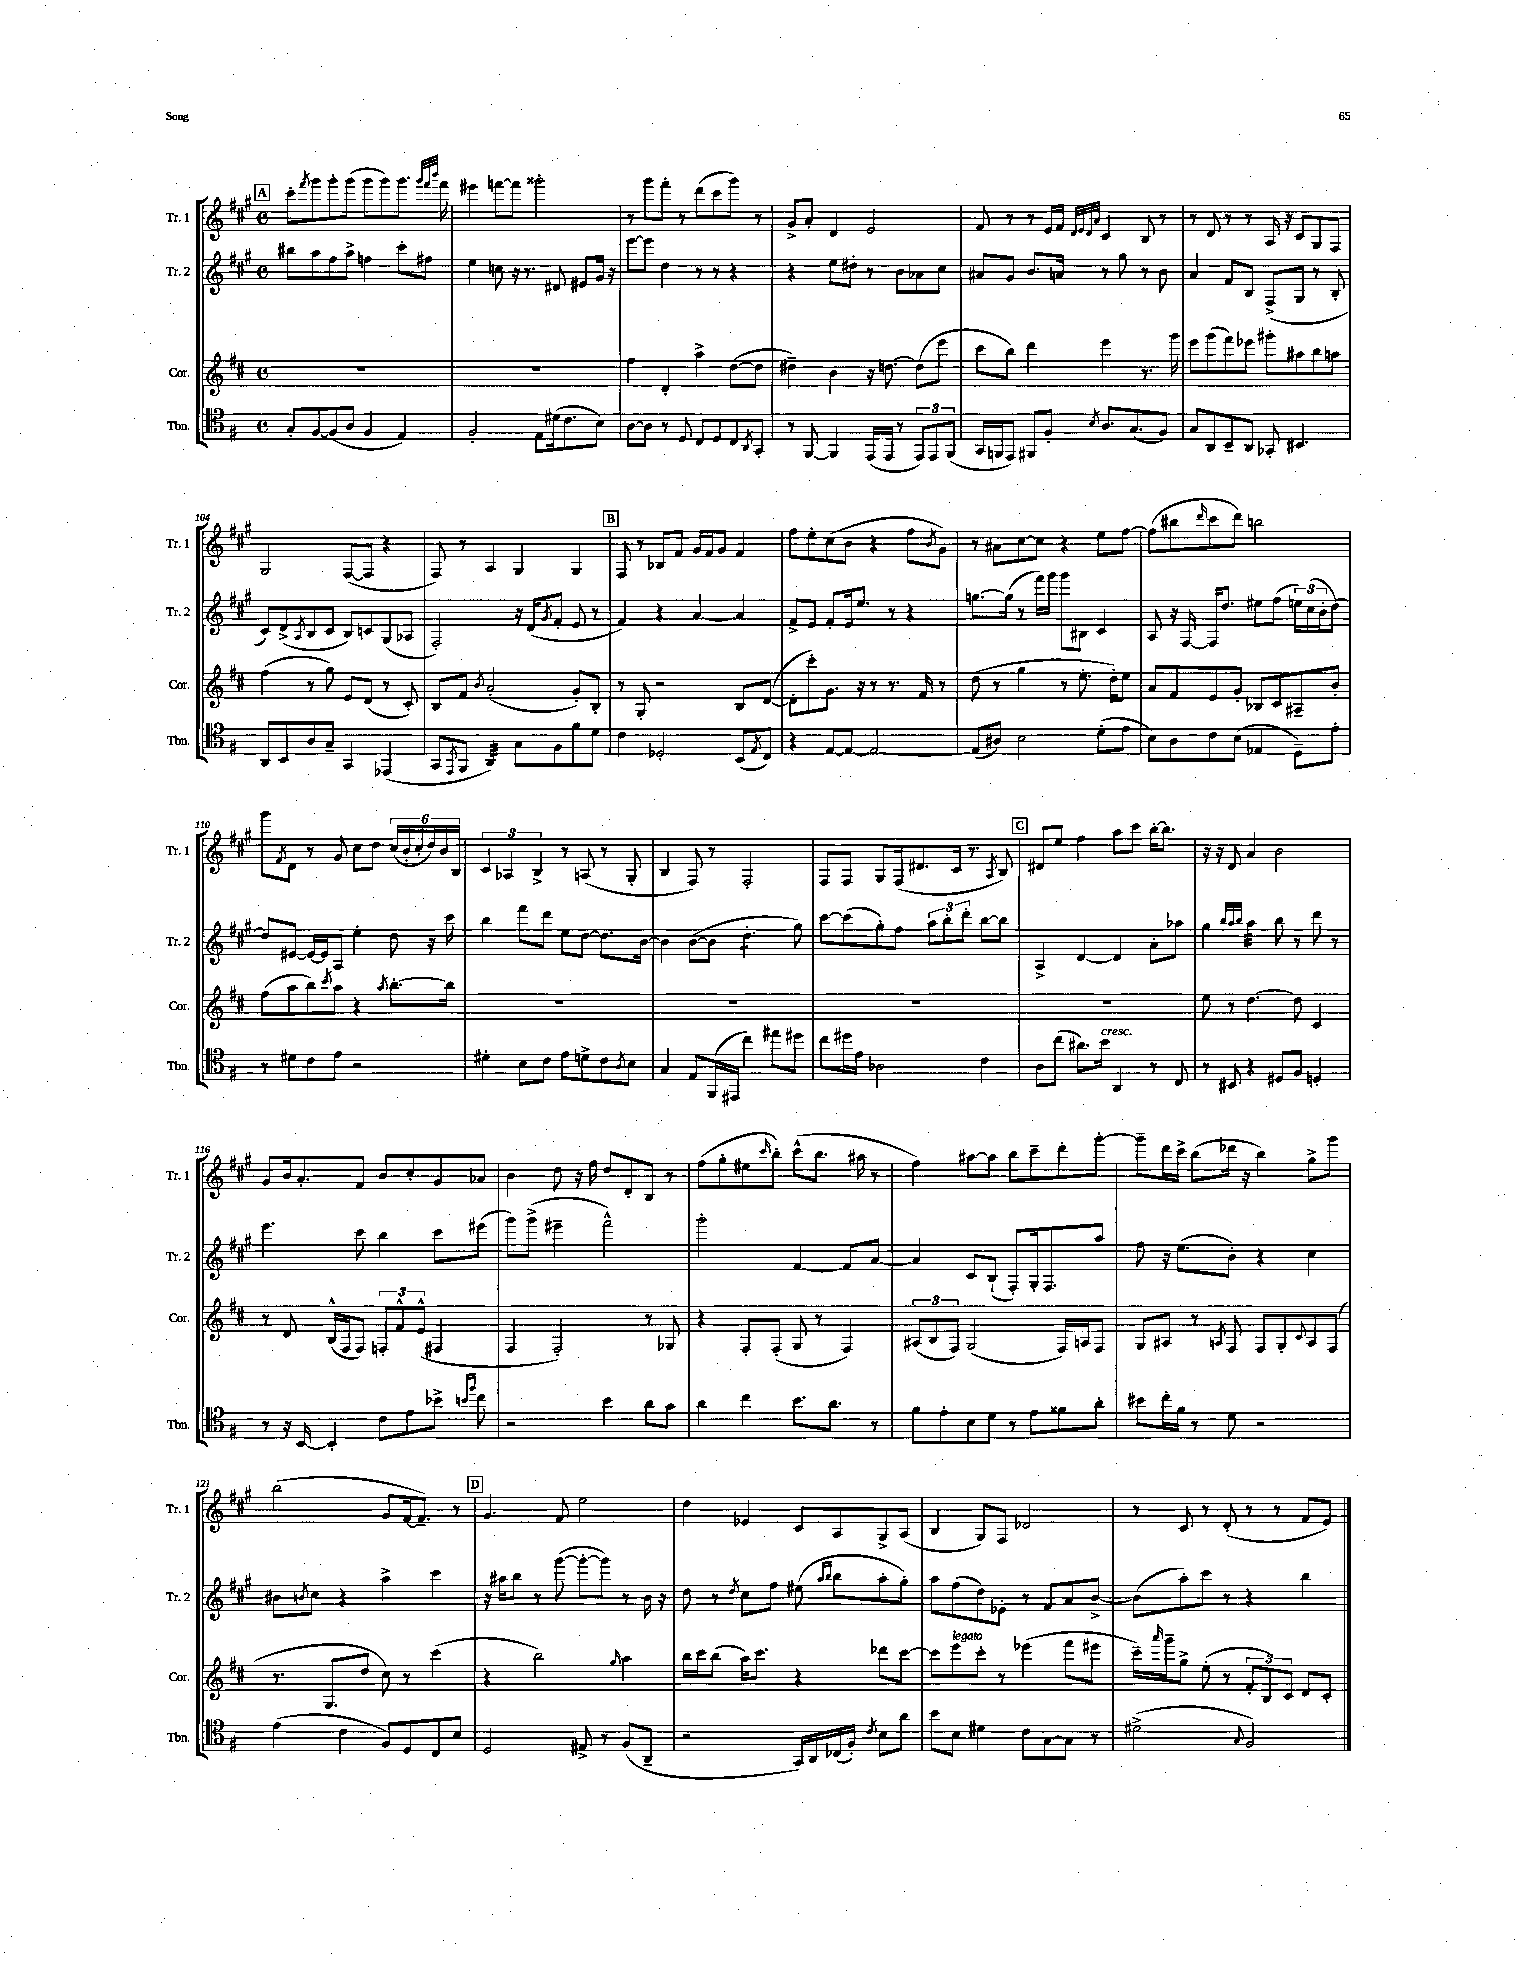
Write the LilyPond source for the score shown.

<<
\new StaffGroup <<
\new Staff = "s0" \with { instrumentName = "Tr. 1" shortInstrumentName = "Tr. 1" } {
    \clef treble \key a \major \defaultTimeSignature \time 4/4
    \mark \markup { \box "A" } cis'''8-. \acciaccatura { fis'''8 } gis'''8 gis'''8-. gis'''8( gis'''8 gis'''8) gis'''8. \grace { gis'''32 fis'''32 b'''32 } fis'''16 |
    eis'''4 f'''8~ f'''8 gisis'''2-. |
    r8 gis'''8 fis'''8-. r8 d'''8( cis'''8 gis'''8) r8 |
    gis'8-> a'8-. d'4 e'2 |
    fis'8 r8 r8 e'16 fis'16 \grace { d'32 e'32 d'32 a'32 } cis'4 b8 r8 |
    r8 d'8 r8 r8 a16 r16 cis'8 gis8 fis8 |
    gis2 fis8~( fis8 r4 |
    fis8) r8 a4 gis4 gis4 |
    \mark \markup { \box "B" } fis8 r8 bes8 fis'8 gis'16 fis'16 gis'8 fis'4 |
    fis''8 e''8-. cis''8( b'8 r4 fis''8 \acciaccatura { b'8 } gis'8) |
    r8 ais'8 cis''8~ cis''8 r4 e''8 fis''8~ |
    fis''8( bis''8 \grace { d'''16 } cis'''8 d'''8) b''2 |
    gis'''8 \acciaccatura { fis'8 } d'8 r8 gis'8 cis''8 d''8 \tuplet 6/4 { cis''16( b'16-. cis''16-. d''16) b'16 b16 } |
    \tuplet 3/2 { cis'4 aes4 b4-> } r8 a8( r8 gis8-. |
    b4 fis8) r8 fis2-. |
    fis8 fis8 gis8 fis16( dis'8. cis'16 r8. \acciaccatura { a8 } b8) |
    \mark \markup { \box "C" } dis'8 e''8 fis''4 a''8 cis'''8 b''16~-. b''8. |
    r16 r16 d'8 a'4 b'2 |
    gis'8 b'16 a'8.-. fis'8 b'8 cis''8-. gis'8 aes'8 |
    b'4 d''8 r16 fis''16 d''8 d'8-. b8 r8 |
    fis''8( gis''8-. eis''8 \grace { cis'''16 } b''8-.) cis'''8-^( b''8. ais''16 r8 |
    fis''4) ais''8~ ais''8 b''8 cis'''8-- d'''8-. gis'''8~-. |
    gis'''8-- d'''16 cis'''16-> b''8( des'''16 r16 b''4) gis''8-> gis'''8 |
    b''2( gis'8 fis'16~ fis'8.--) r8 |
    \mark \markup { \box "D" } gis'4. fis'8 e''2 |
    d''4 ees'4 cis'8 a8 gis8-> a8( |
    b4 gis8) fis8 des'2 |
    r8 cis'8 r8 d'8-.( r8 r8 fis'8 e'8) \bar "|." |
}
\new Staff = "s1" \with { instrumentName = "Tr. 2" shortInstrumentName = "Tr. 2" } {
    \clef treble \key a \major \defaultTimeSignature \time 4/4
    \mark \markup { \box "A" } bis''8 a''8 fis''8 a''8-> f''4 cis'''8-. fis''8 |
    e''4 c''8 r16 r8. dis'8 eis'8 gis'16 r16 |
    e'''8~ e'''8 d''4 r8 r8 r4 |
    r4 e''8 dis''8-. r8 b'8 aes'8 cis''8 |
    ais'8 gis'8 b'8. a'16 r8 gis''8 r8 b'8 |
    a'4 fis'8 b8 fis8->( gis8 r8 b8-. |
    cis'8) d'8->( \acciaccatura { a8 } b8 cis'8 b8) c'8 gis8( aes8 |
    fis2-.) r16 d'16( \acciaccatura { gis'8 } fis'8-. e'8 r8 |
    \mark \markup { \box "B" } fis'4) r4 a'4~ a'4 |
    fis'8-> e'8 fis'8-. e'16 e''8. r8 r4 |
    g''8.~ g''16( r8 fis'''16) gis'''16 gis'''8 bis8 cis'4 |
    a8 r16 fis16~ fis16 d''8. eis''8 fis''8( \tuplet 3/2 { e''16) cis''16( b'16-. } d''8~) |
    d''8 eis'8~ eis'16~ eis'16 a8 e''4-. d''8 r16 cis'''16 |
    b''4 fis'''8 d'''8 e''8 d''8~ d''8. b'16~ |
    b'4 b'8~( b'8 d''4.:8-. gis''8) |
    cis'''8~ cis'''8( gis''8-.) fis''8 \tuplet 3/2 { a''8 b''8-. d'''8-. } b''8~ b''8 |
    \mark \markup { \box "C" } a4-> d'4~ d'4 a'8-. aes''8 |
    gis''4 \grace { b''32 a''32 b''32 } a''4:32 b''8 r8 d'''8 r8 |
    e'''4. cis'''8 b''4 cis'''8 eis'''8( |
    gis'''8) gis'''8->( eis'''4-- fis'''2-^) |
    gis'''2-. fis'4~ fis'8 a'8~ |
    a'4 cis'8 b8-!( fis8-.) gis16-. fis8. a''8 |
    fis''8 r16 e''8.( b'8-.) r4 cis''4 |
    bis'8 \acciaccatura { b'8 } cis''8 r4 a''4-> cis'''4 |
    \mark \markup { \box "D" } r16 ais''16 b''8 r8 gis'''8~( gis'''8~-. gis'''8) r8 b'16 r16 |
    d''8 r8 \acciaccatura { d''8 } cis''8 fis''8 eis''8( \grace { a''16 b''16 } b''8 a''8-. gis''8-.) |
    a''8 fis''8( d''8) ees'8-. r8 fis'8 a'8 b'8~-> |
    b'8( a''8-.) cis'''8 r8 r4 b''4 \bar "|." |
}
\new Staff = "s2" \with { instrumentName = "Cor." shortInstrumentName = "Cor." } {
    \clef treble \key d \major \defaultTimeSignature \time 4/4
    \mark \markup { \box "A" } R1 |
    R1 |
    fis''4 d'4-. a''4-> d''8~( d''8 |
    dis''4--) b'4 r16 d''8.~ d''8( e'''8 |
    cis'''8 b''8) d'''4 e'''4 r8. g'''16 |
    e'''8 g'''8( fis'''8) ees'''8 gis'''8-. ais''8 b''8 a''8 |
    fis''4( r8 g''8) e'8 d'8( r8 cis'8-.) |
    b8 fis'8 \acciaccatura { b'8 } a'2-.( g'8-.) b8-. |
    \mark \markup { \box "B" } r8 g8-. r2 b8 d'8~( |
    d'8-. cis'''8-.) g'8. r16 r8 r8. fis'16 r8 |
    d''8( r8 g''4 r8 e''8.-. d''16-.) e''8 |
    a'8 fis'8 e'8 g'8-. bes8 cis'8 ais8-- b'8-. |
    fis''8( a''8 b''8) \acciaccatura { cis'''8 } a''8 r4 \acciaccatura { a''8 } b''8.~-. b''16 |
    R1 |
    R1 |
    R1 |
    \mark \markup { \box "C" } R1 |
    e''8 r8 d''4.~ d''8 cis'4 |
    r8 d'8 b16-^( fis16 fis8) \tuplet 3/2 { f8-. fis'8-^ e'8-^( } fis4 |
    fis4 fis2-.) r8 ges8 |
    r4 fis8-. fis8-.( g8 r8 fis4) |
    \tuplet 3/2 { ais8( b8 fis8) } g2( fis16) a16 fis8 |
    g8 ais8 r8 \acciaccatura { a8 } fis8 fis8 g8-. \appoggiatura { cis'8 } a8 fis8( |
    r8. g8. d''8 cis''8) r8 cis'''4( |
    \mark \markup { \box "D" } r4 b''2) \grace { g''16 } a''4 |
    b''16 cis'''16 b''8( a''16) cis'''8. r4 des'''8 cis'''8~ |
    cis'''8 e'''8^\markup { \italic "legato" } cis'''8-. r8 ees'''4( fis'''8 eis'''8 |
    cis'''16--) \grace { a'''16 } g'''16-- g''8-> e''8-.( r8 \tuplet 3/2 { fis'8-. b8) cis'8 } d'8 cis'8-. \bar "|." |
}
\new Staff = "s3" \with { instrumentName = "Tbn." shortInstrumentName = "Tbn." } {
    \clef tenor \key g \major \defaultTimeSignature \time 4/4
    \mark \markup { \box "A" } g8-. fis8~ fis8( a8 fis4 e4) |
    fis2-. e8 dis'16( c'8. b8) |
    a8~ a8 r8 d8 c8 d8 c8 \acciaccatura { a,8 } g,8-. |
    r8 fis,8~ fis,4 e,16( e,16 r8 \tuplet 3/2 { e,8) e,8 fis,8( } |
    g,16 f,16 e,8) fis,8 fis8-. \acciaccatura { b8 } a8. g8.( fis8) |
    g8 a,8 b,8-- a,8 ges,8-. bis,4. |
    a,8 b,8 a8 g8-- g,4 ees,4( |
    g,8 \acciaccatura { e,8 } fis,8 a,4:32) g8 fis8 fis'8 d'8 |
    \mark \markup { \box "B" } c'4 des2-. b,8( \acciaccatura { e8 } c8) |
    r4 e8~ e8~ e2~ |
    e8( ais8) b2 d'8-.( e'8 |
    b8) a8 c'8 b8( ees4 d8--) e'8-. |
    r8 dis'8 c'8 e'8 r2 |
    dis'4-. b8 c'8 e'8 d'8-> c'8 \acciaccatura { a8 } b8 |
    g4 e8 fis,16( eis,16 c''4) eis''8 dis''8 |
    c''8 dis''16 e'16 aes2 c'4 |
    \mark \markup { \box "C" } a8 c''8( ais'8.) b'16^\markup { \italic "cresc." } a,4 r8 c8 |
    r8 bis,8 r4 dis8 fis8 d4-. |
    r8 r16 b,16~ b,4-. c'8 e'8 bes'8-> \grace { b'16 fis''16 } c''8 |
    r2 b'4 a'8 g'8 |
    a'4 c''4 b'8. a'8. r8 |
    fis'8 e'8-. b8 d'8 r8 e'8 fisis'8 a'8-. |
    bis'8 c''16-. fis'16 r8 d'8 r2 |
    e'4( c'4 fis8) d8 c8 b8 |
    \mark \markup { \box "D" } d2 eis8-> r8 fis8( a,8-- |
    r2 g,16) a,16 ces16( fis16-.) \acciaccatura { c'8 } b8 a'8 |
    b'8 b8 dis'4 c'8 g8~ g8 r8 |
    dis'2->( \appoggiatura { g8 } fis2) \bar "|." |
}
>>
>>
\layout { \context { \Score currentBarNumber = #98 } }
